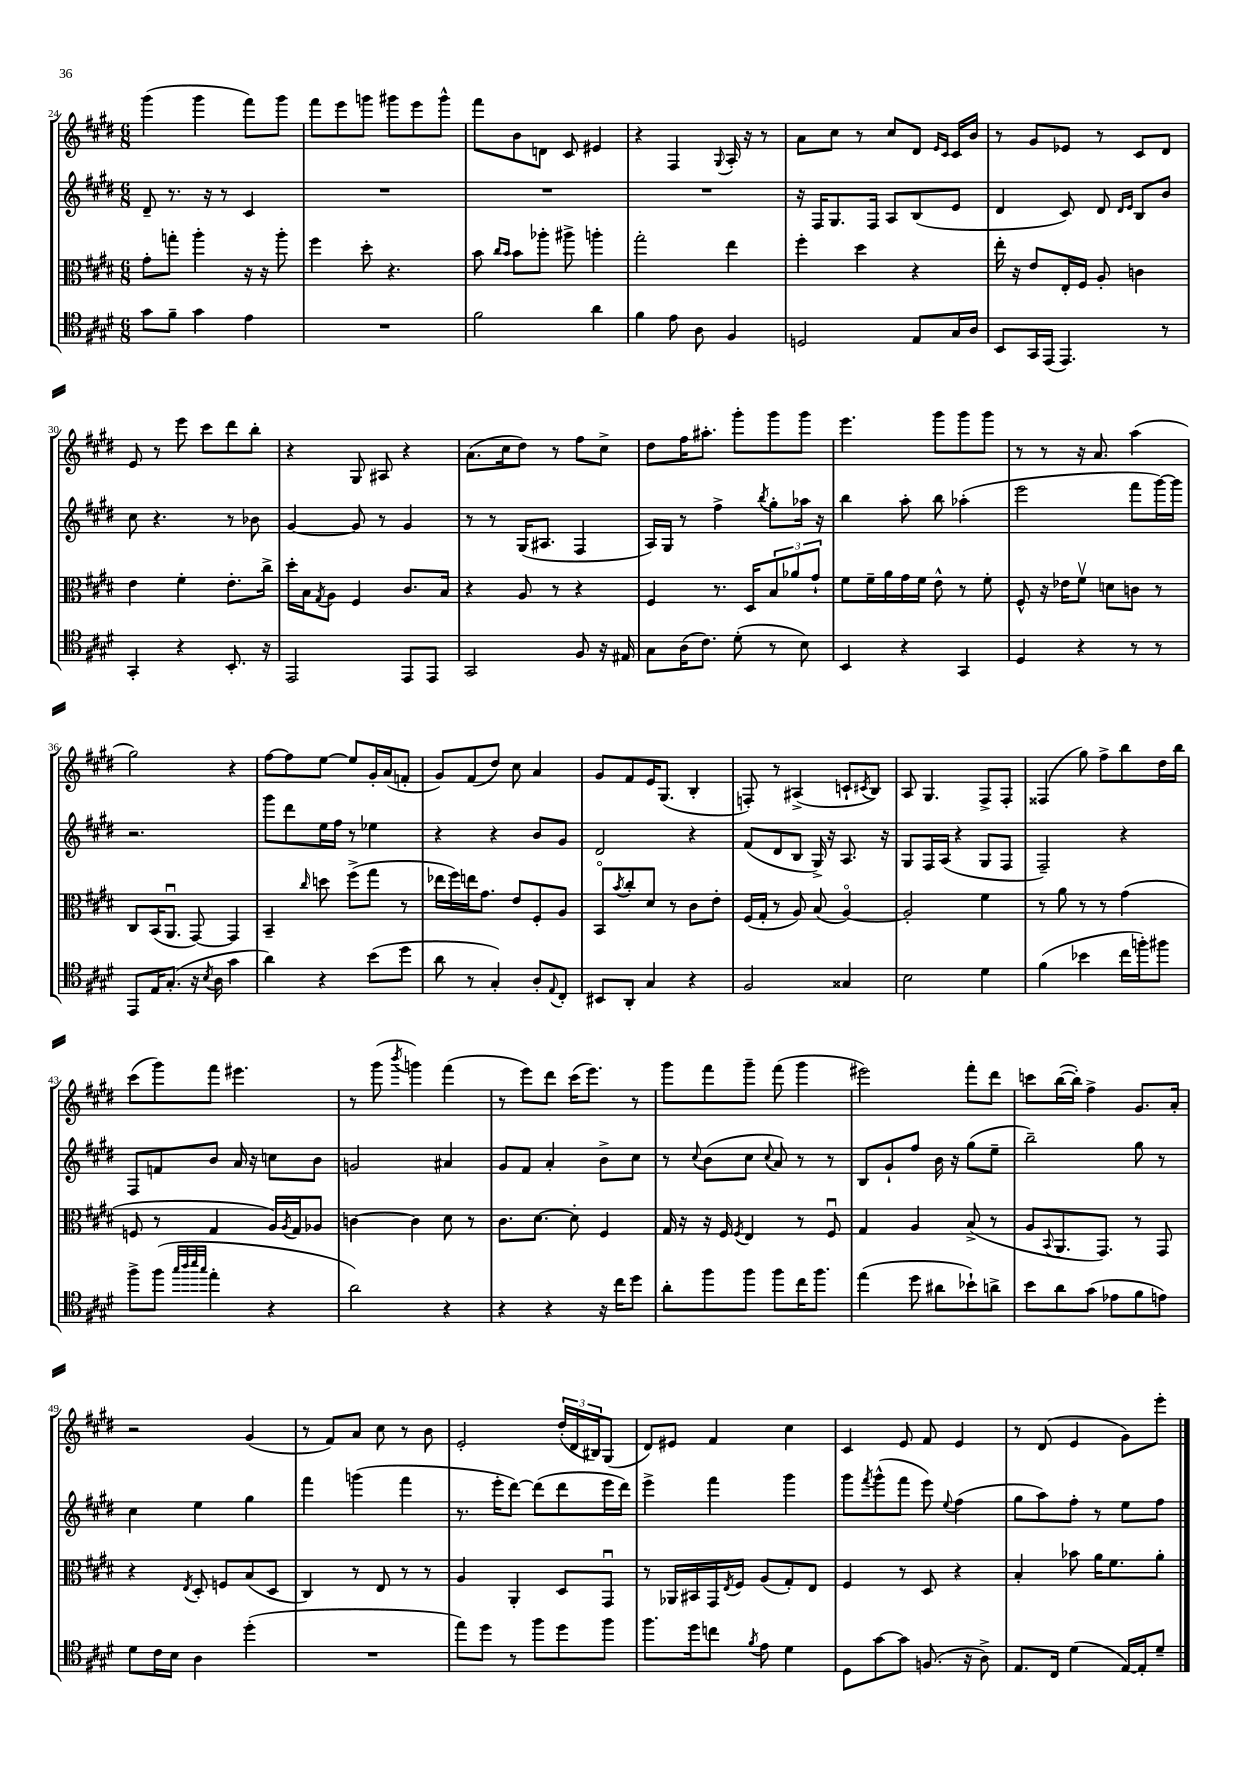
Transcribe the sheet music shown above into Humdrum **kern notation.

**kern	**kern	**kern	**kern
*staff4	*staff3	*staff2	*staff1
*clefC4	*clefC3	*clefG2	*clefG2
*k[f#c#g#d#]	*k[f#c#g#d#]	*k[f#c#g#d#]	*k[f#c#g#d#]
*M6/8	*M6/8	*M6/8	*M6/8
8g#\L	8g#'\L	8d#~/	(4ggg#\
8f#~\J	8gg'\J	8.r	.
4g#\	4aa'\	.	4ggg#\
.	.	16r	.
.	.	8r	.
4e\	16r	4c#/	8fff#\L)
.	16r	.	.
.	8aa'\	.	8ggg#\J
=	=	=	=
2.r	4ff#\	2.r	8fff#\L
.	.	.	8eee\
.	8dd#'\	.	8ggg\J
.	4.r	.	8ggg#\L
.	.	.	8eee\
.	.	.	8ggg#^^\J
=	=	=	=
2f#\	8b\	2.r	8fff#\L
.	16qqcc#/LL	.	.
.	16qqb/JJ	.	.
.	8b\L	.	8b\
.	8aa-'\J	.	8d\J
.	8aa#^\	.	8c#/
4a\	4aa'\	.	4e#/
=	=	=	=
4f#\	2gg#'\	2.r	4r
8e\	.	.	4F#/
8A\	.	.	.
.	.	.	8qqG#/
4F#/	4ee\	.	16A'/
.	.	.	16r
.	.	.	8r
=	=	=	=
2D/	4ff#'\	16r	8a\L
.	.	16F#/LK	.
.	.	8.G#/	8cc#\J
.	4dd#\	.	8r
.	.	16F#/Jk	.
.	.	8A/L	8cc#/L
8E/L	4r	(8B/	8d#/J
.	.	.	16qqe/LL
.	.	.	16qqc#/JJ
16G#/L	.	8e/J	16c#/LL
16A/JJ	.	.	16b/JJ
=	=	=	=
8BB/L	16ee'\	4d#/	8r
.	16r	.	.
16GG#/L	8e/L	.	8g#/L
(16EE/JJ	.	.	.
4.EE/)	16E'/L	8c#/)	8e-/J
.	16F#/JJ	.	.
.	8A'/	8d#/	8r
.	.	16qqd#/LL	.
.	.	16qqe/JJ	.
.	4c\	8B/L	8c#/L
8r	.	8b/J	8d#/J
=	=	=	=
4GG#'/	4e\	8cc#\	8e/
.	.	4.r	8r
4r	4f#'\	.	8eee\
.	.	.	8ccc#\L
8.BB'/	8.e'\L	8r	8ddd#\
.	.	8b-\	8bb'\J
16r	16cc#^\Jk	.	.
=	=	=	=
2EE/	16dd#'\LL	[4g#/	4r
.	16B\J	.	.
.	8qG#/	.	.
.	8A\J	.	.
.	4F#/	8g#/]	8G#/
.	.	8r	8A#/
8EE/L	8.c#/L	4g#/	4r
8EE/J	.	.	.
.	16B/Jk	.	.
=	=	=	=
2GG#/	4r	8r	(8.a\L
.	.	8r	.
.	.	.	16cc#\k
.	8A/	(16G#/LK	8dd#\J)
.	.	8.A#/J	.
.	8r	.	8r
8F#/	4r	4F#/	8ff#\L
16r	.	.	8cc#^\J
16E#/	.	.	.
=	=	=	=
8G#\L	4F#/	16A/LL)	8dd#\L
.	.	16G#/JJ	.
(16A\K	.	8r	16ff#\K
8.c#\J)	.	.	8.aa#'\J
.	8.r	4ff#^\	.
(8d#'\	.	.	8ggg#'\L
.	16D#/LK	.	.
.	.	8qbb/	.
8r	12B/	8gg#'\L	8ggg#\
.	12a-/	.	.
8B\)	.	16aa-\Jk	8ggg#\J
.	12g#`/J	.	.
.	.	16r	.
=	=	=	=
4BB/	8f#\L	4bb\	4.eee\
.	16f#~\L	.	.
.	16a\	.	.
4r	16g#\	8aa'\	.
.	16f#\JJ	.	.
.	8e^^\	8bb\	8ggg#\L
4GG#/	8r	(4aa-'\	8ggg#\
.	8f#'\	.	8ggg#\J
=	=	=	=
4D#/	8F#^^/	2eee\	8r
.	16r	.	8r
.	16e-\LK	.	.
4r	8f#v\J	.	16r
.	.	.	8.a/
.	8d\L	.	.
8r	8c\J	8fff#\L	(4aa\
8r	8r	[16ggg#\L)	.
.	.	16ggg#\]JJ	.
=	=	=	=
8EE/L	8C#/L	2.r	2gg#\)
16E/K	(16BB/K	.	.
(8.G#'/J	8.AAu/J	.	.
16r	[8GG#/)	.	.
8qB/	.	.	.
16A\	.	.	.
4g#\	4GG#/]	.	4r
=	=	=	=
4a\)	4BB~/	8ggg#\L	[8ff#\L
.	.	8ddd#\	8ff#\]
.	16qqcc#/	.	.
4r	8dd\	16ee\L	[8ee\J
.	.	16ff#\JJ	.
.	(8ff#^\L	8r	8ee/]L
(8b\L	8gg#\J	4ee-\	16g#'/L
.	.	.	(16a/J
8dd#\J	8r	.	8f'/J
=	=	=	=
8a\	16ee-\LL	4r	8g#/L)
.	16ff#\)	.	.
8r	16ee\J	.	(8f#/
.	8.g#\J	.	.
4G#'/)	.	4r	8dd#/J)
.	8e/L	.	8cc#\
8A'/L	8F#'/	8b/L	4a/
8qqE/	.	.	.
8C#'/J	8A/J	8g#/J	.
=	=	=	=
8BB#/L	8BBo/L	2d#/	8g#/L
.	8qb/	.	.
8AA'/J	8cc#'/	.	8f#/
4G#/	8d#/J	.	16e/K
.	.	.	(8.G#/J
.	8r	.	.
4r	8c#\L	4r	4B'/
.	8e'\J	.	.
=	=	=	=
2F#/	(16F#/LL	(8f#/L	8F'/)
.	16G#'/JJ	.	.
.	8r	8d#/	8r
.	8A/)	8B/J	(4A#^/
.	(8B/	16G#^/)	.
.	.	16r	.
4G##/	[4Ao/)	8.A/	8c`/L
.	.	.	8qc#/
.	.	.	8B/J)
.	.	16r	.
=	=	=	=
2B\	2A'/]	8G#/L	8A/
.	.	16F#/L	4.G#/
.	.	(16A/JJ	.
.	.	4r	.
4d#\	4f#\	8G#/L	8F#^/L
.	.	8F#/J	8F#'/J
=	=	=	=
(4f#\	8r	2F#~/)	(4F##/
.	8a\	.	.
4b-\	8r	.	8gg#\)
.	8r	.	8ff#^\L
16cc#\LL	(4g#\	4r	8bb\
16ff'\J)	.	.	.
8ff#\J	.	.	16dd#\L
.	.	.	16bb\JJ
=	=	=	=
8ff#^\L	8F/	8F#/L	(8ccc#\L
(8ff#\J	8r	8f/	8ggg#\)
32qqgg#/LLL	.	.	.
32qqaa/	.	.	.
32qqbb/	.	.	.
32qqgg#/JJJ	.	.	.
4ee'\	4G#/	8b/J	8fff#\J
.	.	16a/	4.eee#\
.	.	16r	.
4r	16A/LL)	8cc\L	.
.	8qA/	.	.
.	16G#/J	.	.
.	8A-/J	8b\J	.
=	=	=	=
2a\)	[4c\	2g/	8r
.	.	.	(8ggg#\
.	.	.	8qbbb/
.	4c\]	.	4ggg\)
4r	8d#\	4a#/	(4fff#\
.	8r	.	.
=	=	=	=
4r	8.c#\L	8g#/L	8r
.	.	8f#/J	8eee\L)
.	[8.d#\J	.	.
4r	.	4a'/	8ddd#\J
.	8d#'\]	.	(16ccc#\LK
.	.	.	8.eee\J)
16r	4F#/	8b^\L	.
16cc#\LK	.	.	.
8dd#\J	.	8cc#\J	8r
=	=	=	=
8a'\L	16G#/	8r	8ggg#\L
.	16r	.	.
.	.	8qqcc#/	.
8ff#\	16r	(8b\L	8fff#\
.	16F#/	.	.
.	8qF#/	.	.
8ff#\J	4E/	8cc#\J	8ggg#~\J
.	.	8qqcc#/	.
8ff#\L	.	8a/)	(8fff#\
16cc#\K	8r	8r	4ggg#\
8.ff#\J	.	.	.
.	8F#u/	8r	.
=	=	=	=
(4ee\	4G#/	8B/L	2eee#\)
.	.	8g#`/	.
8dd#\	4A/	8ff#/J	.
8a#\L	.	16b\	.
.	.	16r	.
8b-`\)	(8B^/	(8gg#\L	8fff#'\L
8a^\J	8r	8ee~\J	8ddd#\J
=	=	=	=
8b\L	8A/L	2bb~\)	8ccc\L
.	8qqBB/	.	.
8a\	8.AA/	.	([16bb\L
.	.	.	16bb'\]JJ)
(8g#\J	.	.	4ff#^\
.	8.GG#/J)	.	.
8e-\L	.	.	.
8f#\	8r	8gg#\	8.g#/L
8e\J)	8GG#/	8r	.
.	.	.	16a'/Jk
=	=	=	=
8d#\L	4r	4cc#\	2r
16c#\L	.	.	.
16B\JJ	.	.	.
.	8qE/	.	.
4A\	8D#'/	4ee\	.
.	8F/L	.	.
(4dd#'\	(8B/	4gg#\	(4g#/
.	8D#/J	.	.
=	=	=	=
2.r	4C#/)	4fff#\	8r
.	.	.	8f#/L)
.	8r	(4ggg\	8a/J
.	8E/	.	8cc#\
.	8r	4fff#\	8r
.	8r	.	8b\
=	=	=	=
8ee\L)	4A/	8.r	2e'/
8dd#\J	.	.	.
.	.	16eee'\LK	.
8r	4AA'/	[8ddd#\J)	.
8ff#\L	.	(8ddd#\]L	.
8dd#\	8D#/L	8ddd#\	(24dd#'/LL
.	.	.	24d#/
.	.	.	24B#/J)
8ff#\J	8GG#u/J	16eee\L	(8G#/J
.	.	16ddd#\JJ)	.
=	=	=	=
8.ff#\L	8r	4eee^\	8d#/L)
.	16AA-/LL	.	8e#/J
16dd#\k	16BB#/	.	.
8cc\J	16GG#/	4fff#\	4f#/
.	8qE/	.	.
.	16F#/JJ	.	.
8qf#/	.	.	.
8e\	(8A/L	.	.
4d#\	8G#'/)	4ggg#\	4cc#\
.	8E/J	.	.
=	=	=	=
8D#\L	4F#/	8ggg#\L	4c#/
.	.	8qfff#/	.
[8g#\	.	(8ggg#^^\	.
8g#\]J	8r	8fff#\J	8e/
(8.F/	8D#/	8eee\)	8f#/
.	.	8qqee/	.
.	4r	(4ff#\	4e/
16r	.	.	.
8A^\)	.	.	.
=	=	=	=
8.E/L	4B'/	8gg#\L	8r
.	.	8aa\)	(8d#/
16C#/Jk	.	.	.
(4d#\	8b-\	8ff#'\J	4e/
.	16a\LK	8r	.
.	8.f#\	.	.
[16E/LL)	.	8ee\L	8g#\L)
16E'/]J	.	.	.
8d#~/J	8a'\J	8ff#\J	8eee'\J
==	==	==	==
*-	*-	*-	*-
